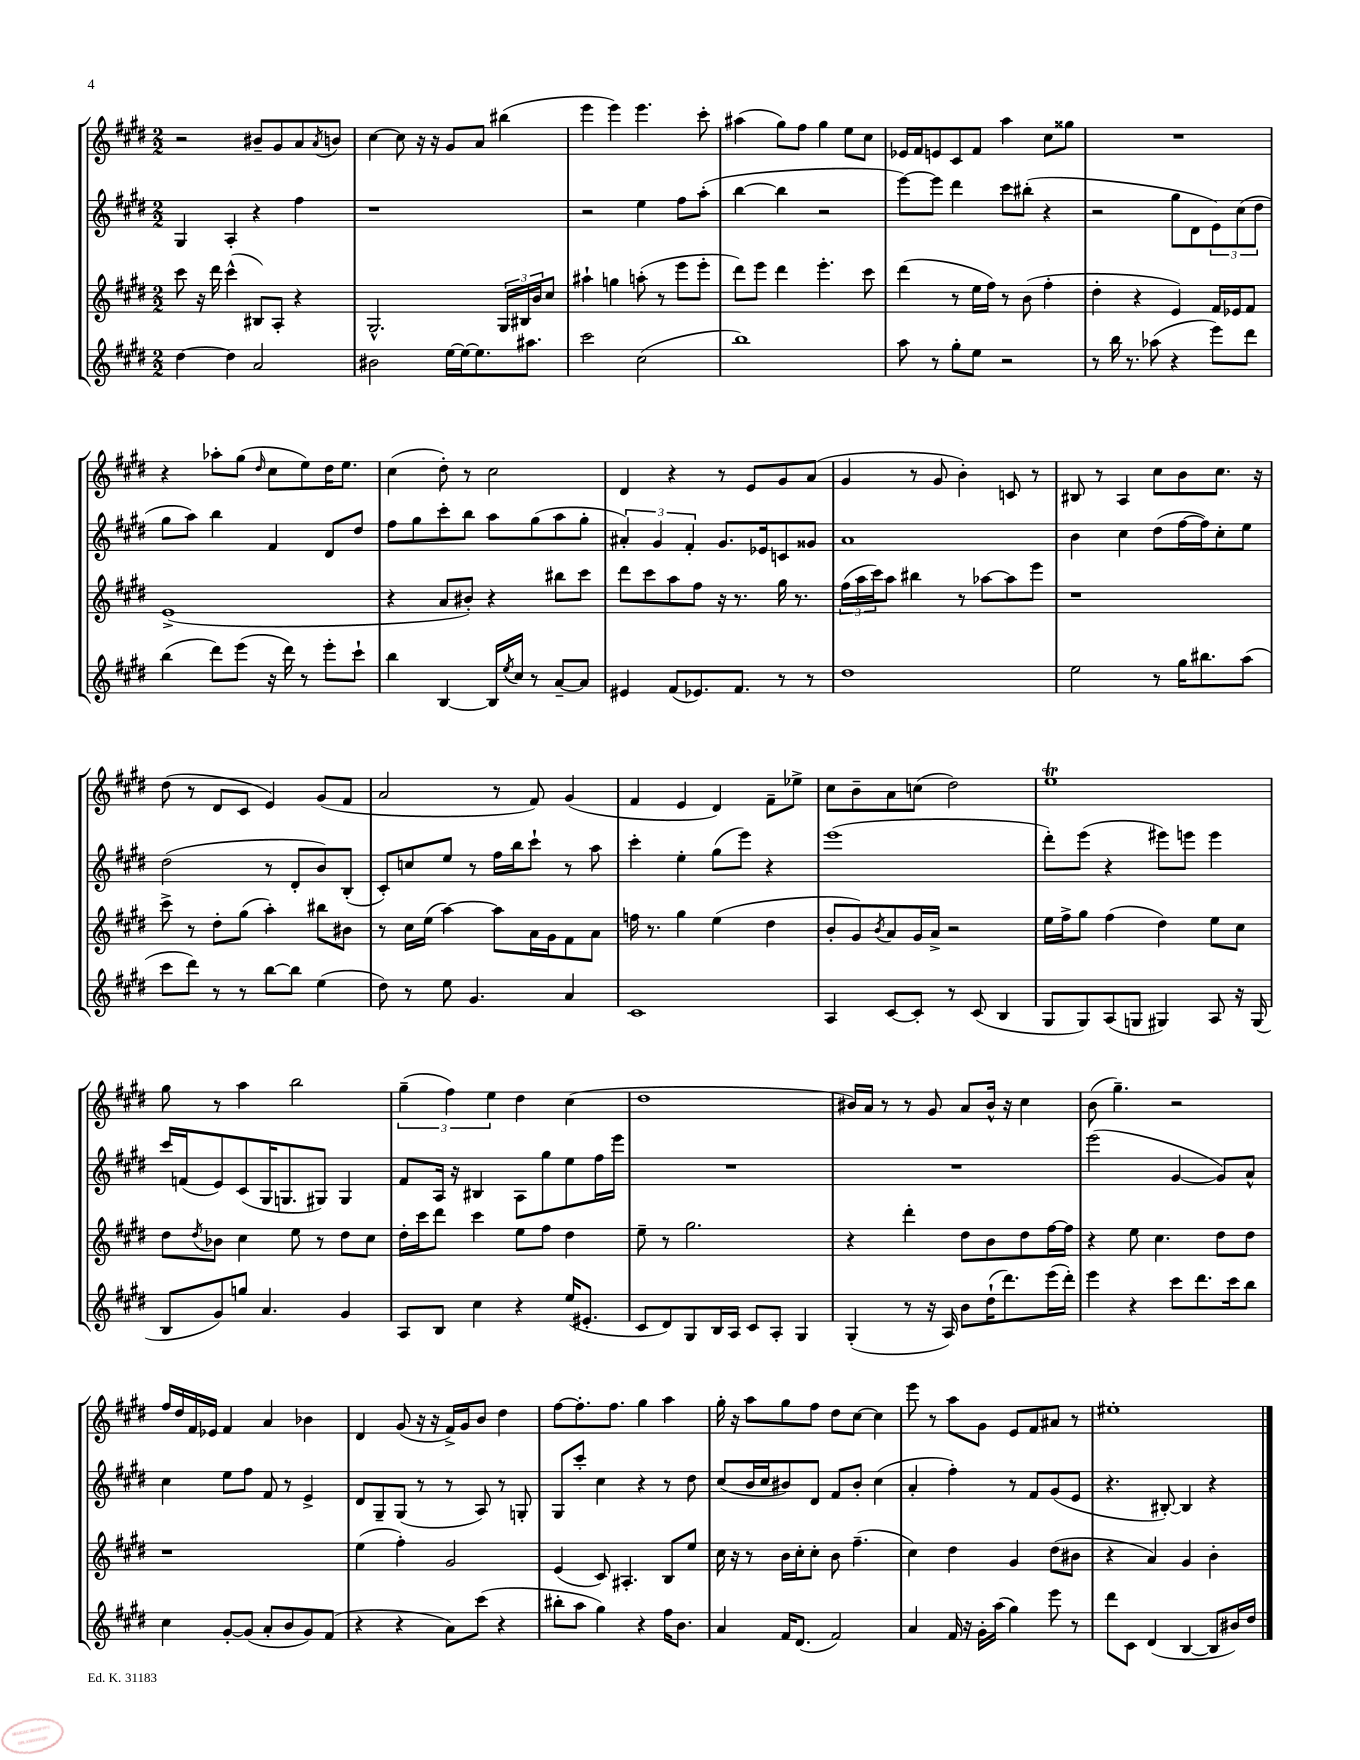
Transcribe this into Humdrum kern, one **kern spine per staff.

**kern	**kern	**kern	**kern
*staff4	*staff3	*staff2	*staff1
*clefG2	*clefG2	*clefG2	*clefG2
*k[f#c#g#d#]	*k[f#c#g#d#]	*k[f#c#g#d#]	*k[f#c#g#d#]
*M2/2	*M2/2	*M2/2	*M2/2
[4dd#\	8ccc#\	4G#/	2r
.	16r	.	.
.	16ddd#\	.	.
4dd#\]	(4ccc#^^\	4A'/	.
2a/	8B#/L)	4r	8b#~/L
.	8A'/J	.	8g#/
.	4r	4ff#\	8a/
.	.	.	8qa/
.	.	.	8b/J
=	=	=	=
2b#\	2.G#^^/	1r	[4cc#\
.	.	.	8cc#\]
.	.	.	16r
.	.	.	16r
[16ee\LL	.	.	8g#/L
16ee\_J	.	.	.
8.ee\]	.	.	8a/J
.	24G#/LL	.	(4bb#\
.	24B#/	.	.
8.aa#\J	.	.	.
.	24b/J	.	.
.	8cc#/J	.	.
=	=	=	=
2ccc#\	4aa#`\	2r	4eee\
.	4gg\	.	4eee\)
(2cc#\	(8aa'\	4ee\	4.eee\
.	8r	.	.
.	8eee\L	8ff#\L	.
.	8eee'\J	(8aa'\J	8ccc#'\
=	=	=	=
1bb)	8ddd#\L)	[4bb\	(4aa#\
.	8eee\J	.	.
.	4ddd#\	4bb\]	8gg#\L)
.	.	.	8ff#\J
.	4.eee'\	2r	4gg#\
.	.	.	8ee\L
.	8ccc#\	.	8cc#\J
=	=	=	=
8aa\	(4ddd#\	[8eee\L)	16e-/LL
.	.	.	16f#/J
8r	.	8eee\]J	8e/
8gg#'\L	8r	4ddd#\	8c#/
8ee\J	16ee\LL	.	8f#/J
.	16ff#\JJ)	.	.
2r	8r	8ccc#\L	4aa\
.	(8b\	(8bb#'\J	.
.	4ff#'\	4r	8cc#\L
.	.	.	8gg##\J
=	=	=	=
8r	4dd#'\	2r	1r
16bb\	.	.	.
8.r	.	.	.
.	4r	.	.
(8aa-\	.	.	.
4r	4e/)	8gg#\L	.
.	.	8d#\	.
8eee\L)	16f#/LL	12e\)	.
.	16e-/J	.	.
.	.	(12cc#\	.
8ddd#\J	8f#/J	.	.
.	.	12dd#\J	.
=	=	=	=
(4bb\	(1e^	8gg#\L	4r
.	.	8aa\J)	.
8ddd#\L)	.	4bb\	8aa-'\L
(8eee\J	.	.	(8gg#\J
.	.	.	16qqdd#/
16r	.	4f#/	8cc#\L
16ddd#\)	.	.	.
8r	.	.	8ee\)
8eee'\L	.	8d#/L	16dd#\K
.	.	.	8.ee\J
8ccc#`\J	.	8dd#/J	.
=	=	=	=
4bb\	4r	8ff#\L	(4cc#\
.	.	8gg#\	.
[4B/	8a/L	8ccc#'\	8dd#'\)
.	8b#'/J)	8bb\J	8r
16B/]LL	4r	8aa\L	2cc#\
8qee/	.	.	.
16cc#/JJ	.	.	.
8r	.	(8gg#\	.
[8a~/L	8bb#\L	8aa\	.
8a/]J	8ccc#\J	8gg#'\J	.
=	=	=	=
4e#/	8ddd#\L	6a#'/)	4d#/
.	8ccc#\	.	.
.	.	6g#/	.
(8f#/L	8aa\	.	4r
.	.	6f#'/	.
8.e-/)	8ff#\J	.	.
.	16r	8.g#/L	8r
8.f#/J	8.r	.	.
.	.	.	8e/L
.	.	16e-/k	.
8r	16gg#\	8c/	8g#/
.	8.r	.	.
8r	.	8g##/J	(8a/J
=	=	=	=
1dd#	(24ff#\LL	1a	4g#/
.	24aa\	.	.
.	24ccc#\J)	.	.
.	8aa\J	.	.
.	4bb#\	.	8r
.	.	.	8g#/
.	8r	.	4b'\)
.	[8aa-\L	.	.
.	8aa-\]	.	8c/
.	8eee\J	.	8r
=	=	=	=
2ee\	1r	4b\	8B#/
.	.	.	8r
.	.	4cc#\	4A/
8r	.	(8dd#\L	8cc#\L
16gg#\LK	.	[16ff#\L	8b\
8.bb#\	.	16ff#\]J)	.
.	.	8cc#'\	8.cc#\J
(8aa\J	.	8ee\J	.
.	.	.	16r
=	=	=	=
8ccc#\L	8ccc#^\	(2dd#\	(8dd#\
8ddd#\J)	8r	.	8r
8r	8dd#'\L	.	8d#/L
8r	(8gg#\J	.	8c#/J
[8bb\L	4aa'\)	8r	4e/)
8bb\]J	.	8d#'/L	.
(4ee\	8bb#\L	8b/)	(8g#/L
.	8b#\J	(8B'/J	8f#/J
=	=	=	=
8dd#\)	8r	8c#'/L)	2a/
8r	16cc#\LL	8cc/	.
.	(16ee\JJ	.	.
8ee\	[4aa\)	8ee/J	.
4.g#/	.	8r	.
.	8aa\]L	16ff#\LL	8r
.	.	16bb\J	.
.	16a\L	8ccc#`\J	8f#/)
.	16g#\J	.	.
4a/	8f#\	8r	(4g#/
.	8a\J	8aa\	.
=	=	=	=
1c#	16ff\	4ccc#'\	4f#/
.	8.r	.	.
.	4gg#\	4ee'\	4e/
.	(4ee\	(8gg#\L	4d#/)
.	.	8eee\J)	.
.	4dd#\	4r	8f#~\L
.	.	.	8ee-^\J
=	=	=	=
4A/	8b'/L	(1eee	8cc#\L
.	8g#/)	.	8b~\
.	8qb/	.	.
[8c#/L	8a/	.	8a\
8c#'/]J	16g#/L	.	(8cc\J
.	16a^/JJ	.	.
8r	2r	.	2dd#\)
(8c#/	.	.	.
4B/	.	.	.
=	=	=	=
8G#/L	16ee\LL	8ddd#'\L)	1ee
.	16ff#^\J	.	.
8G#/)	8gg#\J	(8eee\J	.
(8A/	(4ff#\	4r	.
8G/J	.	.	.
4G#/)	4dd#\)	8eee#\L)	.
.	.	8eee\J	.
8A/	8ee\L	4eee\	.
16r	8cc#\J	.	.
(16G#/	.	.	.
=	=	=	=
8B/L	8dd#\L	16ccc#/LL	8gg#\
.	.	(16f/J	.
.	8qdd#/	.	.
8g#/)	8b-\J	8e/)	8r
8gg/J	4cc#\	(8c#/	4aa\
4.a/	.	16G#/K	.
.	.	8.G/	.
.	8ee\	.	2bb\
.	8r	8G#/J)	.
4g#/	8dd#\L	4G#/	.
.	8cc#\J	.	.
=	=	=	=
8A/L	16dd#'\LL	8f#/L	(6gg#~\
.	16ccc#\J	.	.
8B/J	8ddd#\J	16A/Jk	.
.	.	.	6ff#\)
.	.	16r	.
4cc#\	4ccc#\	4B#/	.
.	.	.	6ee\
4r	8ee\L	8A\L	4dd#\
.	8ff#\J	8gg#\	.
(16ee/LK	4dd#\	8ee\	(4cc#\
8.e#'/J	.	.	.
.	.	16ff#\L	.
.	.	16eee\JJ	.
=	=	=	=
8c#/L	8ee~\	1r	1dd#
8d#/)	8r	.	.
8G#/	2.gg#\	.	.
16B/L	.	.	.
16A/JJ	.	.	.
8c#/L	.	.	.
8A'/J	.	.	.
4G#/	.	.	.
=	=	=	=
(4G#'/	4r	1r	16b#/LL)
.	.	.	16a/JJ
.	.	.	8r
8r	4ddd#'\	.	8r
16r	.	.	8g#/
16A/)	.	.	.
8b\L	8dd#\L	.	8a/L
(16dd#`\K	8b\	.	16b#^^/Jk
8.ddd#\)	.	.	16r
.	8dd#\	.	4cc#\
(16eee\L	[16ff#\L	.	.
16ddd#'\JJ)	16ff#\]JJ	.	.
=	=	=	=
4eee\	4r	(2eee\	(8b\
.	.	.	4.gg#~\)
4r	8ee\	.	.
.	4.cc#\	.	.
8ccc#\L	.	[4g#/	2r
8.ddd#\	.	.	.
.	8dd#\L	8g#/]L)	.
16ccc#\k	.	.	.
8bb\J	8dd#\J	8a^^/J	.
=	=	=	=
4cc#\	1r	4cc#\	16ff#/LL
.	.	.	16dd#/
.	.	.	16f#/
.	.	.	16e-/JJ
[8g#'/L	.	8ee\L	4f#/
(8g#/]J	.	8ff#\J	.
8a'/L	.	8f#/	4a/
8b/	.	8r	.
8g#/)	.	4e^/	4b-\
(8f#/J	.	.	.
=	=	=	=
4r	(4ee\	8d#/L	4d#/
.	.	8G#~/	.
4r	4ff#'\)	(8G#/J	(8g#/
.	.	8r	16r
.	.	.	16r
8a\L)	2g#/	8r	16f#^/LL)
.	.	.	16g#/J
(8ccc#\J	.	8A/)	8b/J
4r	.	8r	4dd#\
.	.	8G'/	.
=	=	=	=
8bb#'\L	(4e/	8G#/L	[8ff#\L
8aa\J	.	8ccc#'/J	8.ff#'\]
4gg#\)	8c#/)	4cc#\	.
.	.	.	8.ff#\J
.	4.A#'/	.	.
4r	.	4r	4gg#\
16ff#\LK	8B/L	8r	4aa\
8.b\J	.	.	.
.	8ee/J	8dd#\	.
=	=	=	=
4a/	16cc#\	(8cc#/L	16gg#'\
.	16r	.	16r
.	8r	16b/L	8aa\L
.	.	16cc#/J	.
16f#/LK	16b\LL	8b#/)	8gg#\
(8.d#/J	16cc#'\J	.	.
.	8cc#'\J	8d#/J	8ff#\J
2f#/)	8b\	8f#/L	8dd#\L
.	(4.ff#~\	8b#'/J	[8cc#\J
.	.	(4cc#\	4cc#\]
=	=	=	=
4a/	4cc#\)	4a'/	8eee\
.	.	.	8r
16f#/	4dd#\	4ff#'\)	8aa\L
16r	.	.	.
16g#'\LL	.	.	8g#\J
(16aa\JJ	.	.	.
4gg#\)	4g#/	8r	8e/L
.	.	8f#/L	8f#/
8eee\	(8dd#\L	(8g#/	8a#/J
8r	8b#\J	8e/J	8r
=	=	=	=
8ddd#\L	4r	4.r	1ee#'
8c#\J	.	.	.
(4d#/	4a/)	.	.
.	.	[8B#'/)	.
[4B/	4g#/	4B#/]	.
8B/]L	4b'\	4r	.
16b#/L)	.	.	.
16dd#/JJ	.	.	.
==	==	==	==
*-	*-	*-	*-
